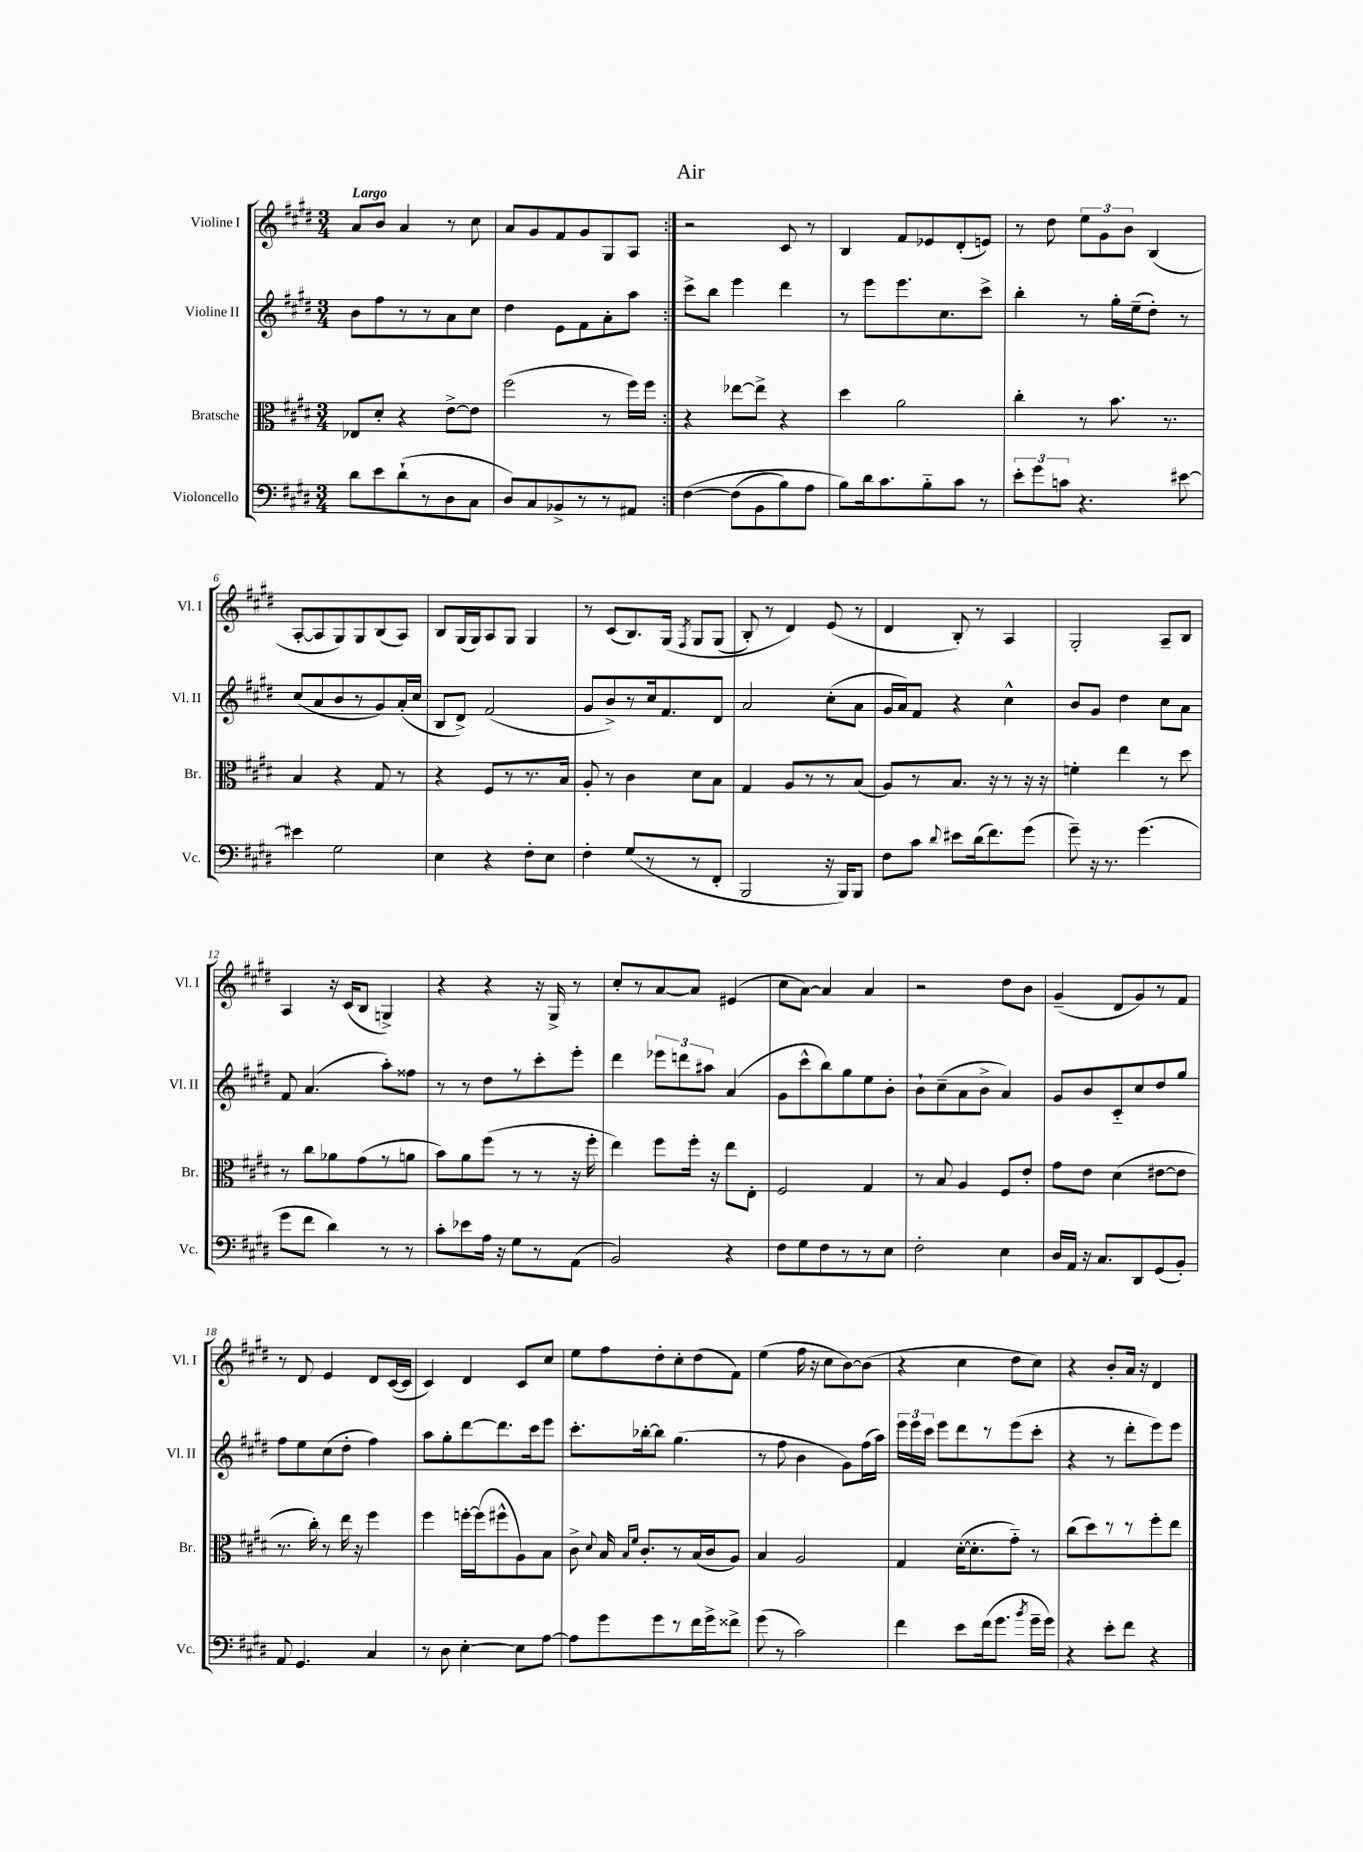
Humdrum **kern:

**kern	**kern	**kern	**kern
*staff4	*staff3	*staff2	*staff1
*clefF4	*clefC3	*clefG2	*clefG2
*k[f#c#g#d#]	*k[f#c#g#d#]	*k[f#c#g#d#]	*k[f#c#g#d#]
*M3/4	*M3/4	*M3/4	*M3/4
8d#	8E-	8b	8a
8e	8d#'	8ff#	8b
(8d#`	4r	8r	4a
8r	.	8r	.
8D#	[8e^	8a	8r
8C#	8e]	8cc#	8cc#
=	=	=	=
8D#)	(2ff#	4dd#	8a
8C#	.	.	8g#
8BB-^	.	8e	8f#
8r	.	8f#	8g#
8r	8r	8a'	8G#
8AA#	16ff#)	8aa	8A
.	16ff#	.	.
=:|!	=:|!	=:|!	=:|!
&([4F#	4r	8ccc#^	2r
.	.	8bb	.
(8F#]	[8ee-	4eee	.
8BB	8ee-^]	.	.
8B)	4r	4ddd#	8c#
8A	.	.	8r
=	=	=	=
8B&)	4dd#	8r	4B
16d#	.	8eee	.
8.c#	.	.	.
.	2a	8.eee	8f#
8B'~	.	.	8e-
.	.	8.cc#	.
8c#	.	.	(8d#'
8r	.	8ccc#^	8e)
=	=	=	=
12e'	4cc#'	4bb'	8r
12g#	.	.	.
.	.	.	8dd#
12c	.	.	.
4.r	8r	8r	12ee
.	.	.	12g#
.	8.b	16gg#'	.
.	.	.	12b
.	.	(16ee~	.
.	.	8dd#')	(4B
.	8.r	.	.
[8e#	.	8r	.
=	=	=	=
4e#]	4B	(8cc#	[8A'
.	.	8a	8A]
2G#	4r	8b	8G#)
.	.	8r	8G#
.	8G#	8g#)	(8B
.	8r	(16a'	8A)
.	.	16cc#	.
=	=	=	=
4E	4r	8B	8B
.	.	8d#^)	(16G#
.	.	.	16G#)
4r	8F#	(2f#	8A
.	8r	.	8G#
8F#'	8.r	.	4G#
8E	.	.	.
.	16B	.	.
=	=	=	=
4F#'	8A'	8g#	8r
.	8r	8b^)	(8c#
(8G#	4c#	8r	8.B)
8r	.	16cc#	.
.	.	8.f#	&(16G#
.	.	.	8qF#
8r	8d#	.	8G#
8FF#'	8B	8d#	(8G#
=	=	=	=
2BBB	4G#	2a	8B')
.	.	.	8r
.	8A	.	4d#&)
.	8r	.	.
16r	8r	(8cc#'	(8e
16BBB)	.	.	.
8BBB	(8B	8a	8r
=	=	=	=
8F#	8A)	16g#	4d#
.	.	16a)	.
8c#	8r	8f#	.
8qqd#	.	.	.
8e#	8.B	4r	8B')
(16d#	.	.	8r
8.f#)	16r	.	.
.	8r	4cc#^^	4A
(8g#	16r	.	.
.	16r	.	.
=	=	=	=
8g#~)	4f'	8b	2G#'
16r	.	8g#	.
8.r	.	.	.
.	4ee	4dd#	.
(4.g#	.	.	.
.	8r	8cc#	8A~
.	8dd#	8a	8B
=	=	=	=
8g#	8r	8f#	4A
8f#	8cc#	(4.a	.
4d#)	8a-	.	16r
.	.	.	(16c#
.	(8g#	.	8B
8r	8r	8aa')	4G^)
8r	8a	8ff##	.
=	=	=	=
8c#'	8b)	8r	4r
8e-	8a	8r	.
16A	(8ff#	8dd#	4r
16r	.	.	.
8G#	8r	8r	.
8r	8r	8ccc#'	16r
.	.	.	16G#^
(8AA	16r	8eee'	8r
.	16ff#'	.	.
=	=	=	=
2BB)	4ee)	4ddd#	8cc#'
.	.	.	8r
.	8ff#	12eee-	[8a
.	.	12ddd	.
.	16ff#'	.	8a]
.	.	12aa#	.
.	16r	.	.
4r	8ee	(4a	(4e#
.	8E'	.	.
=	=	=	=
8F#	2F#	8g#	8cc#
8G#	.	8ccc#^^	[8a)
8F#	.	8bb)	4a]
8r	.	8gg#	.
8r	4G#	8ee	4a
8E	.	8b'	.
=	=	=	=
2F#'	8r	8b`	2r
.	8B	(8cc#~	.
.	4A	8a	.
.	.	8b^	.
4E	8F#	4a)	8dd#
.	8e'	.	8b
=	=	=	=
16D#	8g#	8g#	(4g#~
16AA	.	.	.
16r	8e	8b	.
8.C#	.	.	.
.	(4d#	8c#'~	8d#
8DD#	.	8cc#	8g#)
(8GG#	[8e#	8dd#	8r
8BB')	8e#]	8gg#	8f#
=	=	=	=
8AA	8.r	8ff#	8r
4.GG#	.	8ee	8d#
.	16cc#')	.	.
.	8r	(8cc#	4e
.	16ee	8dd#'	.
.	16r	.	.
4C#	4ff#	4ff#)	8d#
.	.	.	([16c#
.	.	.	16c#]
=	=	=	=
8r	4ff#	8aa	4c#)
8D#	.	8gg#'	.
[4E'	[16ff'	[8ddd#	4d#
.	(16ff]	.	.
.	8ff#^^	8.ddd#]	.
8E]	8A)	.	8c#
.	.	16ccc#	.
[8A	8B	8eee	8cc#
=	=	=	=
8A]	8c#^	8.ccc#'	8ee
.	8qqd#	.	.
8g#	16B	.	8ff#
.	16qqB	.	.
.	16qqf#	.	.
.	8.c#'	[16bb-'	.
8g#	.	8bb-]	8dd#'
8r	8r	(4.gg#	8cc#'
16f#	(16B	.	(8dd#
16g#^	16c#	.	.
8f##^	8A)	.	8f#)
=	=	=	=
(8g#	4B	8r	(4ee
8r	.	8ff#	.
2c#)	2A	4b	16ff#
.	.	.	16r
.	.	.	8cc#
.	.	8g#)	[8b)
.	.	(16ff#	(8b]
.	.	16aa)	.
=	=	=	=
4f#	4G#	24eee	4r
.	.	24eee	.
.	.	24ccc#	.
.	.	8eee	.
8e	([16d#'	8ddd#	4cc#
.	8.d#']	.	.
(16f#	.	8r	.
8.g#	.	.	.
.	8g#'~)	(8eee	8dd#
8qb	.	.	.
16g#~	8r	8ccc#'	8cc#)
16g#)	.	.	.
=	=	=	=
4r	(8cc#	4r	4r
.	8dd#)	.	.
8e'	8r	8r	8b'
8f#	8r	8ddd#'	16a
.	.	.	16r
4r	8ff#'	8eee)	4d#
.	8ee	8eee	.
==	==	==	==
*-	*-	*-	*-
